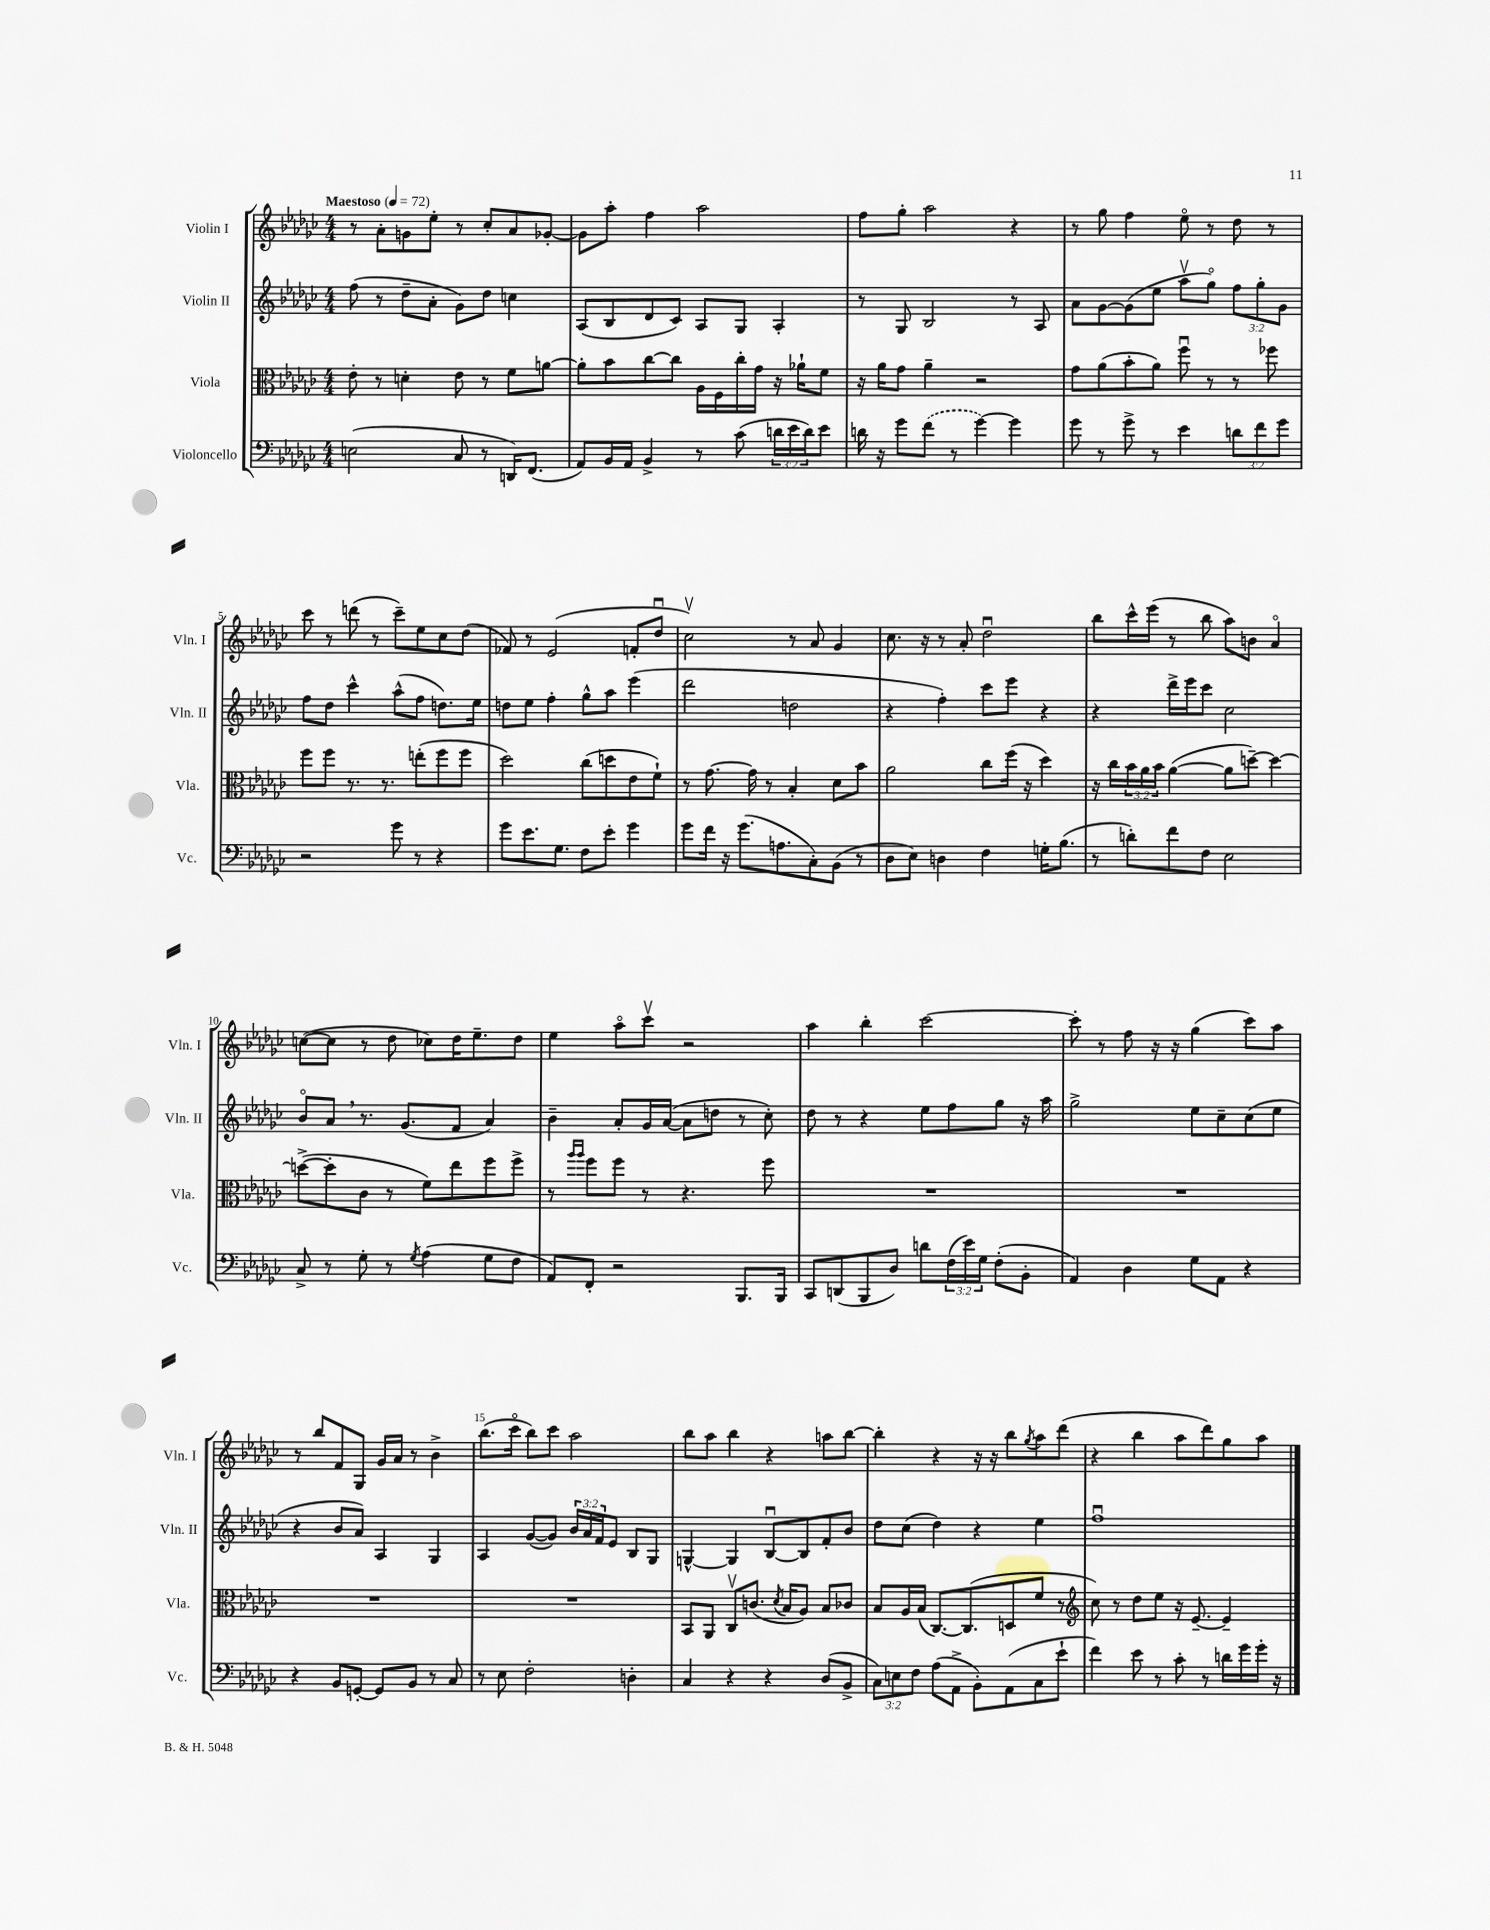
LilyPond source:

<<
\new StaffGroup <<
\new Staff = "s0" \with { instrumentName = "Violin I" shortInstrumentName = "Vln. I" } {
    \clef treble \key ges \major \numericTimeSignature \time 4/4 \tempo "Maestoso" 4 = 72
    r8 aes'8-. g'8 ees''8-. r8 ces''8-. aes'8 ges'8~-. |
    ges'8 aes''8-. f''4 aes''2 |
    f''8 ges''8-. aes''2 r4 |
    r8 ges''8 f''4 ees''8\flageolet r8 des''8 r8 |
    ces'''8 r8 d'''8( r8 ces'''8--) ees''8 ces''8 des''8( |
    fes'8) r8 ees'2( f'8-. des''8\downbow |
    ces''2\upbow) r8 aes'8 ges'4 |
    ces''8. r16 r8 aes'8-. des''2\downbow |
    bes''8 ces'''16-^ ees'''16( r8 bes''8 aes''8) b'8 aes'4\flageolet |
    c''8~( c''8 r8 des''8 ces''8) des''16 ees''8.-- des''8 |
    ees''4 aes''8\flageolet ces'''8\upbow r2 |
    aes''4 bes''4-. ces'''2~ |
    ces'''8-. r8 f''8 r16 r16 ges''4( ces'''8) aes''8 |
    r8 bes''8 f'8 ges8 ges'16 aes'16 r8 bes'4-> |
    bes''8.( ces'''16\flageolet bes''8) ces'''8 aes''2 |
    bes''8 aes''8 bes''4 r4 a''8 bes''8~ |
    bes''4-. r4 r16 r16 bes''8 \acciaccatura { ges''8 } aes''8 des'''8( |
    r4 bes''4 aes''8 des'''8) ges''8 aes''8 \bar "|." |
}
\new Staff = "s1" \with { instrumentName = "Violin II" shortInstrumentName = "Vln. II" } {
    \clef treble \key ges \major \numericTimeSignature \time 4/4 \override Staff.TupletNumber.text = #tuplet-number::calc-fraction-text
    f''8( r8 des''8-- aes'8-. ges'8) des''8 c''4 |
    aes8( bes8 des'8 ces'8) aes8 ges8 aes4-. |
    r8 ges8 bes2 r8 aes8 |
    aes'8 ges'8~ ges'8( ees''8 aes''8\upbow ges''8\flageolet) \tuplet 3/2 { f''8 ges''8-. ges'8 } |
    f''8 des''8 ces'''4-^ aes''8-^( f''8 d''8.) ees''16 |
    d''8 ees''8 f''4-. ges''8-^ aes''8 ees'''4( |
    des'''2 d''2 |
    r4 f''4-.) ces'''8 ees'''8 r4 |
    r4 des'''16-> ees'''16 ces'''8 ces''2 |
    bes'8\flageolet aes'8 \breathe r8. ges'8.( f'8 aes'4) |
    bes'4-- aes'8-. ges'16 aes'16~( aes'8 d''8 r8 ces''8-.) |
    des''8 r8 r4 ees''8 f''8 ges''8 r16 aes''16 |
    ges''2-> ees''8 ces''8-- ces''8( ees''8 |
    r4 bes'8 aes'8) aes4 ges4 |
    aes4 ges'8~( ges'8) \tuplet 3/2 { bes'16 aes'16 f'16 } ees'8 bes8 ges8 |
    g4~-^ g4 bes8~\downbow bes8 f'8-. bes'8 |
    des''8 ces''8( des''4) r4 ees''4 |
    f''1\downbow \bar "|." |
}
\new Staff = "s2" \with { instrumentName = "Viola" shortInstrumentName = "Vla." } {
    \clef alto \key ges \major \numericTimeSignature \time 4/4 \override Staff.TupletNumber.text = #tuplet-number::calc-fraction-text
    ees'8-. r8 d'4-. ees'8 r8 f'8 a'8~ |
    a'8-. bes'8 ces''8~ ces''8 aes16 f16 ces''16-. ges'16 r16 aes'16-! f'8 |
    r16 aes'16 ges'8 aes'4-- r2 |
    ges'8 aes'8( bes'8-. aes'8) f''8\downbow r8 r8 fes''8 |
    f''8 f''8 r8. r8. e''8-.( f''8 f''8 |
    des''2) ces''8( d''8 ees'8 f'8-!) |
    r8 ges'8.~ ges'16 r8 bes4-. des'8 bes'8 |
    aes'2 ces''8 f''16( r16 des''4) |
    r16 ces''16 \tuplet 3/2 { bes'16 aes'16 bes'16 } aes'4~( aes'8 d''8~--) d''4~ |
    d''8~->( d''8-. ces'8 r8 f'8) ees''8 f''8 f''8-> |
    r8 \grace { aes''16 aes''16 } f''8 f''8 r8 r4. f''8 |
    R1 |
    R1 |
    R1 |
    R1 |
    bes,8 aes,8 ces8\upbow c'8.( \acciaccatura { des'8 } bes16 aes8) bes8 ces'8 |
    bes8 aes16 bes16( ces8.~) ces8.( d8 f'8 r8 |
    \clef treble ces''8) r8 des''8 ees''8 r16 ees'8.~-- ees'4-- \bar "|." |
}
\new Staff = "s3" \with { instrumentName = "Violoncello" shortInstrumentName = "Vc." } {
    \clef bass \key ges \major \numericTimeSignature \time 4/4 \override Staff.TupletNumber.text = #tuplet-number::calc-fraction-text
    e2( ces8 r8 d,16) f,8.( |
    aes,8) bes,16 aes,16 bes,4-> r8 ces'8( \tuplet 3/2 { d'16 ees'16 d'16) } ees'8 |
    d'16 r16 ges'8 \once \slurDashed f'8( r8 ges'4~) ges'4 |
    ges'8 r8 ges'8-> r8 ees'4 \tuplet 3/2 { d'8 f'8 ges'8 } |
    r2 ges'8 r8 r4 |
    ges'8 ees'8. ges8. f8 ees'8-. ges'4 |
    ges'8 f'16 r16 ges'8.( a8. ces8-.) bes,8( r8 |
    des8 ees8) d4 f4 g16-. bes8.( |
    r8 d'8-.) f'8 f8 ees2 |
    ces8-> r8 ges8-. r8 \acciaccatura { ges8 } aes4( ges8 f8 |
    aes,8) f,8-. r2 bes,,8. bes,,16 |
    ces,8 d,8( bes,,8 des8) d'8 \tuplet 3/2 { f16( ees'16) ges16 } f8-.( bes,8-. |
    aes,4) des4 ges8 aes,8 r4 |
    r4 bes,8 g,8~-. g,8 bes,8 r8 ces8 |
    r8 ees8 f2-. d4-. |
    ces4 r4 r4 des8( bes,8-> |
    \tuplet 3/2 { ces8) e8 f8 } aes8( aes,8-> bes,8-.) aes,8( ces8 ees'8-! |
    f'4) ees'8 r8 ces'8-. r8 d'16 ges'16 ges'16-. r16 \bar "|." |
}
>>
>>
\layout { \context { \Score \override BarNumber.break-visibility = ##(#f #t #t) barNumberVisibility = #(every-nth-bar-number-visible 5) } }
